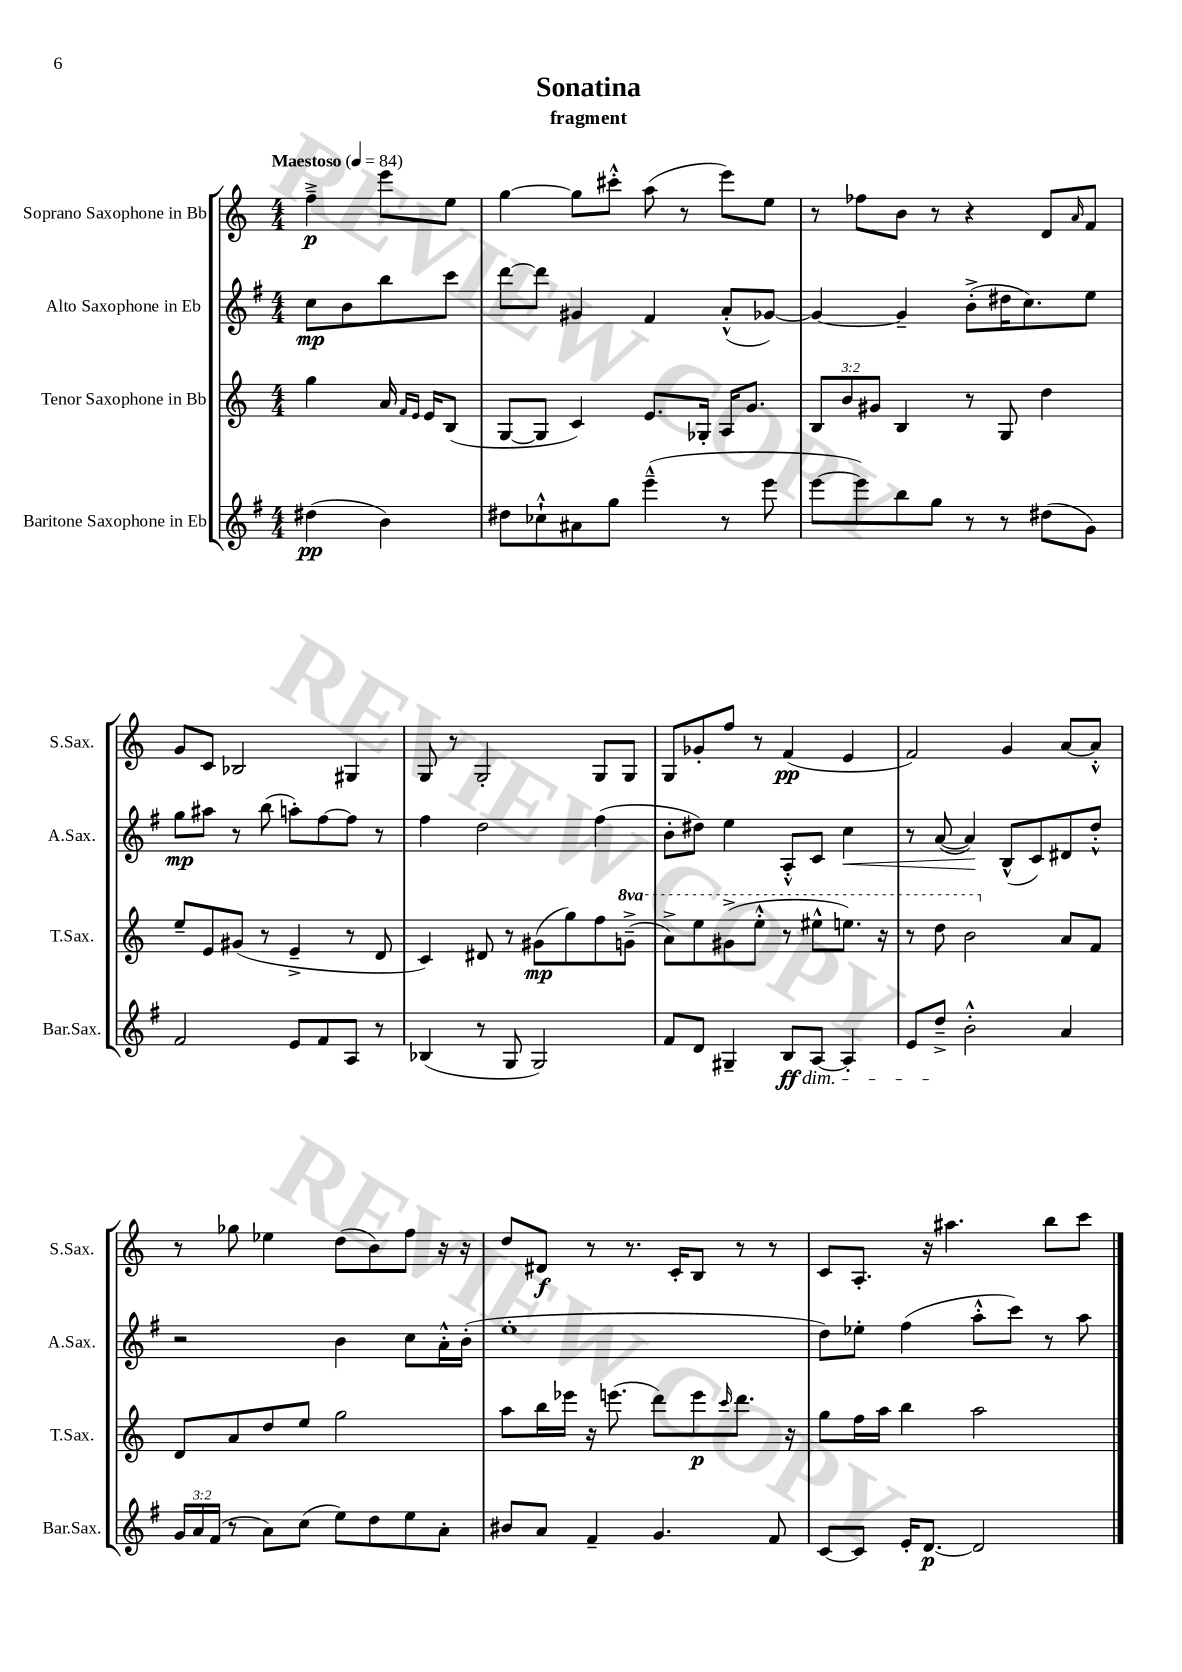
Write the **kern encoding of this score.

**kern	**dynam	**kern	**dynam	**kern	**dynam	**kern	**dynam
*part4	*part4	*part3	*part3	*part2	*part2	*part1	*part1
*staff4	*staff4	*staff3	*staff3	*staff2	*staff2	*staff1	*staff1
*I"Baritone Saxophone in Eb	*	*I"Tenor Saxophone in Bb	*	*I"Alto Saxophone in Eb	*	*I"Soprano Saxophone in Bb	*
*I'Bar.Sax.	*	*I'T.Sax.	*	*I'A.Sax.	*	*I'S.Sax.	*
*clefG2	*	*clefG2	*	*clefG2	*	*clefG2	*
*k[f#]	*	*k[]	*	*k[f#]	*	*k[]	*
*M4/4	*	*M4/4	*	*M4/4	*	*M4/4	*
*MM84	*	*MM84	*	*MM84	*	*MM84	*
=	=	=	=	=	=	=	=
!	!	!	!	!	!	!LO:TX:a:B:t=Maestoso	!
(4dd#X\	pp	4gg\	.	8cc\L	mp	4ff~^\	p
.	.	.	.	8b\	.	.	.
4b\)	.	16a/	.	8bb\	.	8eee\L	.
.	.	16qqf/LL	.	.	.	.	.
.	.	16qqe/JJ	.	.	.	.	.
.	.	16e/KL	.	.	.	.	.
.	.	(8B/J	.	8ccc\J	.	8ee\J	.
=1	=1	=1	=1	=1	=1	=1	=1
8dd#X\L	.	[8G/L	.	[8ddd\L	.	[4gg\	.
8cc-X`^^\	.	8G/J]	.	8ddd\J]	.	.	.
8a#X\	.	4c/)	.	4g#X/	.	8gg\L]	.
8gg\J	.	.	.	.	.	8ccc#X'^^\J	.
(4eee~^^\	.	8.e/L	.	4f#/	.	(8aa\	.
.	.	.	.	.	.	8r	.
.	.	16G-X'/Jk	.	.	.	.	.
8r	.	16A/KL	.	(8a'^^/L	.	8eee\L)	.
.	.	8.g/J	.	.	.	.	.
8eee\	.	.	.	[8g-X/J)	.	8ee\J	.
=2	=2	=2	=2	=2	=2	=2	=2
[8eee\L	.	12B/L	.	4g-/_	.	8r	.
.	.	12b/	.	.	.	.	.
8eee\])	.	.	.	.	.	8ff-X\L	.
.	.	12g#X/J	.	.	.	.	.
8bb\	.	4B/	.	4g-~/]	.	8b\J	.
8gg\J	.	.	.	.	.	8r	.
8r	.	8r	.	(8b'^\L	.	4r	.
8r	.	8G/	.	16dd#X\K	.	.	.
.	.	.	.	8.cc\)	.	.	.
(8dd#X\L	.	4dd\	.	.	.	8d/L	.
.	.	.	.	.	.	16qqa/	.
8g\J)	.	.	.	8ee\J	.	8f/J	.
!!LO:LB:g=z
=3	=3	=3	=3	=3	=3	=3	=3
2f#/	.	8ee~/L	.	8gg\L	mp	8g/L	.
.	.	8e/	.	8aa#X\J	.	8c/J	.
.	.	(8g#X/J	.	8r	.	2B-X/	.
.	.	8r	.	(8bb\	.	.	.
8e/L	.	4e~^/	.	8aan'\L)	.	.	.
8f#/	.	.	.	[8ff#\	.	.	.
8A/J	.	8r	.	8ff#\J]	.	4G#X/	.
8r	.	8d/	.	8r	.	.	.
=4	=4	=4	=4	=4	=4	=4	=4
(4B-X/	.	4c/)	.	4ff#\	.	8G/	.
.	.	.	.	.	.	8r	.
8r	.	8d#X/	.	2dd\	.	2G'/	.
8G/	.	8r	.	.	.	.	.
2G/)	.	(8g#X\L	mp	.	.	.	.
.	.	8gg\)	.	.	.	.	.
.	.	8ff\	.	(4ff#\	.	8G/L	.
*	*	*8va	*	*	*	*	*
.	.	(8ggn~^\J	.	.	.	8G/J	.
=5	=5	=5	=5	=5	=5	=5	=5
8f#/L	.	8aa^\L)	.	8b'\L	.	8G/L	.
8d/J	.	8eee\	.	8dd#X\J)	.	8g-X'/	.
4G#X~/	.	(8gg#X^\	.	4ee\	.	8ff/J	.
.	.	8eee'^^\J	.	.	.	8r	.
!LO:TX:b:i:t=dim.	!	!	!	!	!	!	!
8B/L	ff	8r	.	8A'^^/L	.	(4f/	pp
[8A/J	.	8eee#X^^\L	.	8c/J	.	.	.
!	!	!	!	!	!LO:HP:b	!	!
4A'/]	.	8.eeen\J)	.	4cc\	<	4e/	.
.	.	16r	.	.	.	.	.
=6	=6	=6	=6	=6	=6	=6	=6
8e/L	.	8r	.	8r	.	2f/)	.
8dd~^/J	.	8ddd\	.	([8a/	.	.	.
2b'^^\	.	2bb\	.	4a/])	.	.	.
.	.	.	.	(8B^^/L	[	4g/	.
.	.	.	.	8c/)	.	.	.
*	*	*X8va	*	*	*	*	*
4a/	.	8a/L	.	8d#X/	.	[8a/L	.
.	.	8f/J	.	8dd'^^/J	.	8a'^^/J]	.
!!LO:LB:g=z
=7	=7	=7	=7	=7	=7	=7	=7
24g/LL	.	8d/L	.	2r	.	8r	.
24a/	.	.	.	.	.	.	.
(24f#/JJ	.	.	.	.	.	.	.
8r	.	8a/	.	.	.	8gg-X\	.
8a\L)	.	8dd/	.	.	.	4ee-X\	.
(8cc\J	.	8ee/J	.	.	.	.	.
8ee\L)	.	2gg\	.	4b\	.	(8dd\L	.
8dd\	.	.	.	.	.	8b\)	.
8ee\	.	.	.	8cc\L	.	8ff\J	.
8a'\J	.	.	.	16a'^^\L	.	16r	.
.	.	.	.	(16b'\JJ	.	16r	.
=8	=8	=8	=8	=8	=8	=8	=8
8b#X/L	.	8aa\L	.	1ee'	.	8dd/L	.
8a/J	.	16bb\L	.	.	.	8d#X/J	f
.	.	16eee-X\JJ	.	.	.	.	.
4f#~/	.	16r	.	.	.	8r	.
.	.	(8.eeen\	.	.	.	.	.
.	.	.	.	.	.	8.r	.
4.g/	.	8ddd\L)	.	.	.	.	.
.	.	.	.	.	.	16c'/KL	.
.	.	8eee\	p	.	.	8B/J	.
.	.	16qqccc/	.	.	.	.	.
.	.	8.ddd\J	.	.	.	8r	.
8f#/	.	.	.	.	.	8r	.
.	.	16r	.	.	.	.	.
=9	=9	=9	=9	=9	=9	=9	=9
[8c/L	.	8gg\L	.	8dd\L)	.	8c/L	.
8c/J]	.	16ff\L	.	8ee-X'\J	.	8.A'/J	.
.	.	16aa\JJ	.	.	.	.	.
16e'/KL	.	4bb\	.	(4ff#\	.	.	.
[8.d/J	p	.	.	.	.	16r	.
.	.	.	.	.	.	4.aa#X\	.
2d/]	.	2aa\	.	8aa'^^\L	.	.	.
.	.	.	.	8ccc\J)	.	.	.
.	.	.	.	8r	.	8bb\L	.
.	.	.	.	8aa\	.	8ccc\J	.
==	==	==	==	==	==	==	==
*-	*-	*-	*-	*-	*-	*-	*-
